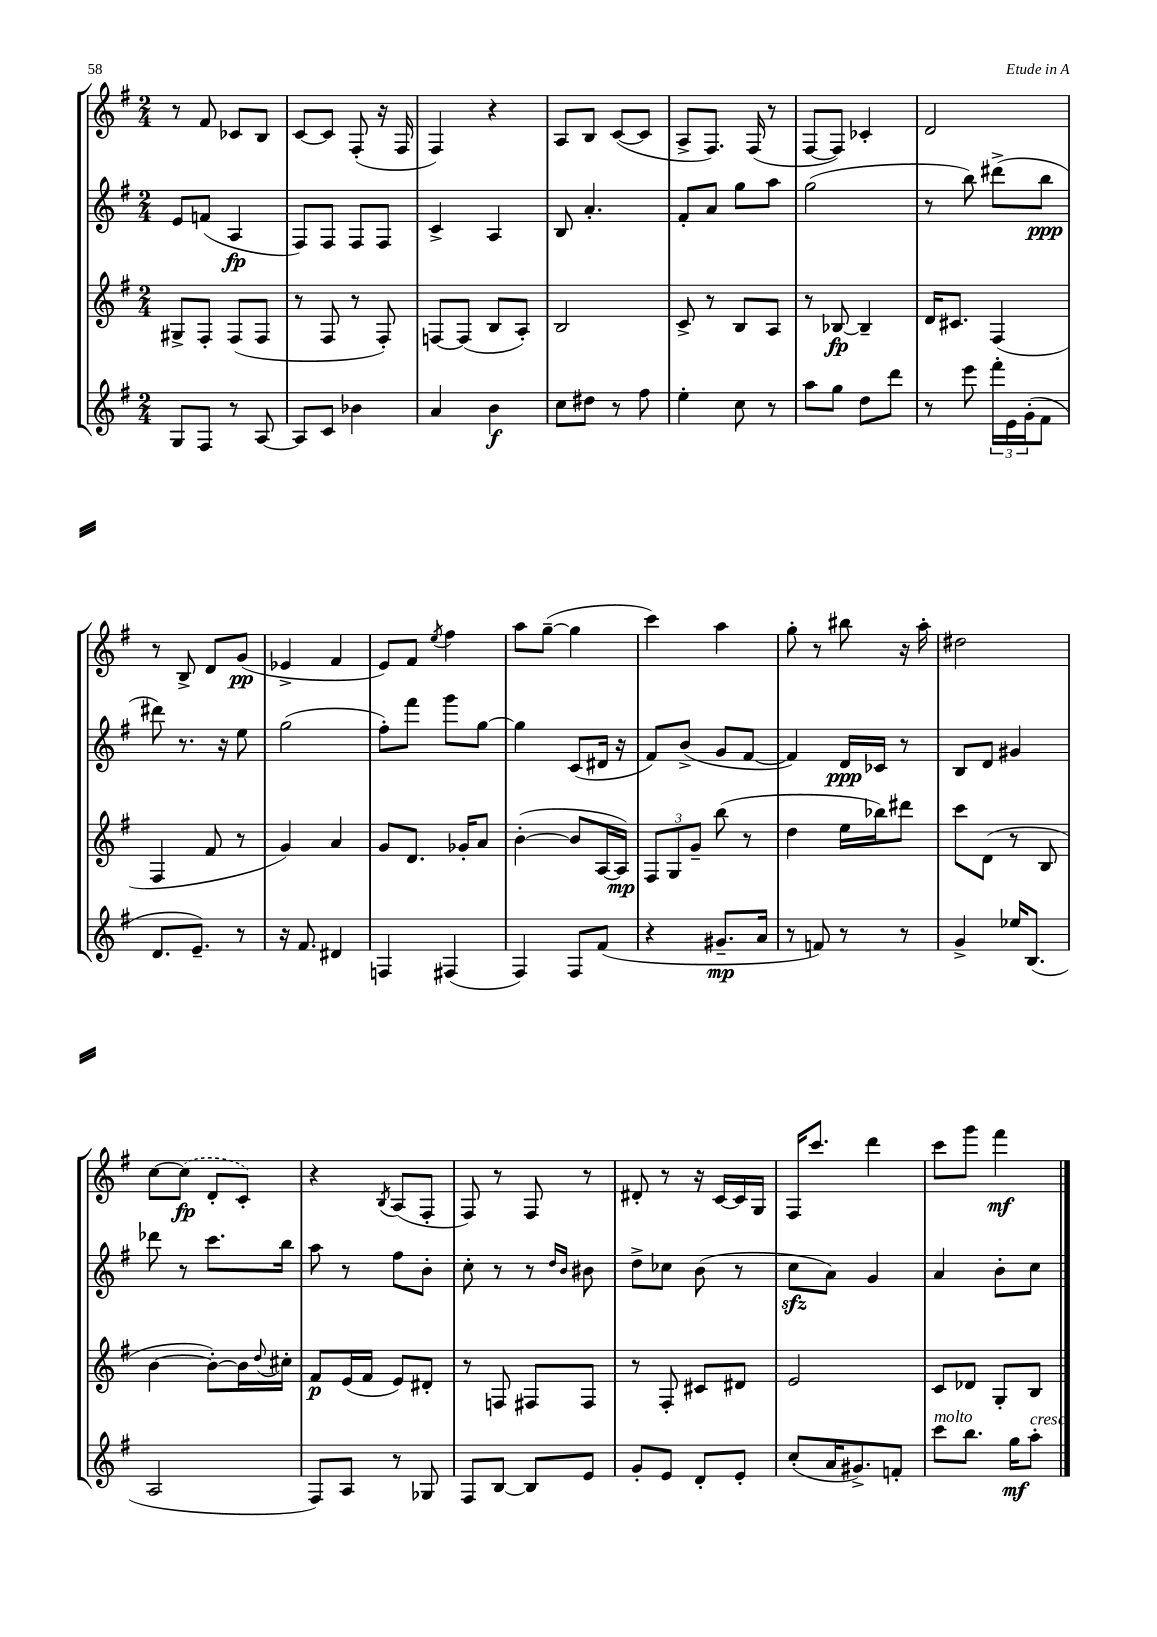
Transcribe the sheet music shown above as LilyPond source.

<<
\new StaffGroup <<
\new Staff = "s0" {
    \clef treble \key g \major \numericTimeSignature \time 2/4
    r8 fis'8 ces'8 b8 |
    c'8~ c'8 fis8-.( r16 fis16 |
    fis4) r4 |
    a8 b8 c'8~( c'8 |
    a8-> fis8.) fis16( r8 |
    fis8~ fis8) ces'4-. |
    d'2 |
    r8 b8-> d'8 g'8\pp( |
    ees'4-> fis'4 |
    e'8) fis'8 \acciaccatura { e''8 } fis''4 |
    a''8 g''8~--( g''4 |
    c'''4) a''4 |
    g''8-. r8 bis''8 r16 a''16-. |
    dis''2 |
    c''8~ \once \slurDashed c''8\fp( d'8-. c'8-.) |
    r4 \acciaccatura { b8 } a8( fis8-. |
    fis8) r8 fis8 r8 |
    dis'8-. r8 r16 c'16~ c'16 g16 |
    fis16 c'''8. d'''4 |
    c'''8 g'''8 fis'''4\mf \bar "|." |
}
\new Staff = "s1" {
    \clef treble \key g \major \numericTimeSignature \time 2/4
    e'8 f'8( a4\fp |
    fis8) fis8 fis8 fis8 |
    c'4-> a4 |
    b8 a'4.-. |
    fis'8-. a'8 g''8 a''8 |
    g''2( |
    r8 b''8) dis'''8->( b''8\ppp |
    dis'''8) r8. r16 e''8 |
    g''2( |
    fis''8-.) fis'''8 g'''8 g''8~ |
    g''4 c'8( dis'16 r16 |
    fis'8) b'8->( g'8 fis'8~ |
    fis'4) d'16\ppp ces'16 r8 |
    b8 d'8 gis'4 |
    des'''8 r8 c'''8. b''16 |
    a''8 r8 fis''8 b'8-. |
    c''8-. r8 r8 \grace { d''16 b'16 } bis'8 |
    d''8-> ces''8 b'8( r8 |
    c''8\sfz a'8) g'4 |
    a'4 b'8-. c''8 \bar "|." |
}
\new Staff = "s2" {
    \clef treble \key g \major \numericTimeSignature \time 2/4
    gis8-> fis8-. fis8( fis8 |
    r8 fis8 r8 fis8-.) |
    f8~ f8( b8 a8-.) |
    b2 |
    c'8-> r8 b8 a8 |
    r8 bes8~\fp bes4-- |
    d'16 cis'8. fis4( |
    fis4 fis'8 r8 |
    g'4) a'4 |
    g'8 d'8. ges'16-. a'8 |
    b'4~-.( b'8 a16~ a16\mp) |
    \tuplet 3/2 { fis8 g8 g'8-- } b''8( r8 |
    d''4 e''16 bes''16) dis'''8 |
    c'''8 d'8( r8 b8 |
    b'4~ b'8~-.) b'16 \appoggiatura { d''8 } cis''16-. |
    fis'8\p e'16( fis'16 e'8) dis'8-. |
    r8 f8 fis8 fis8 |
    r8 fis8-. cis'8 dis'8 |
    e'2 |
    c'8 des'8 g8-. b8 \bar "|." |
}
\new Staff = "s3" {
    \clef treble \key g \major \numericTimeSignature \time 2/4
    g8 fis8 r8 a8~ |
    a8 c'8 bes'4 |
    a'4 b'4\f |
    c''8 dis''8 r8 fis''8 |
    e''4-. c''8 r8 |
    a''8 g''8 d''8 d'''8 |
    r8 e'''8 \tuplet 3/2 { fis'''16-. e'16 g'16-.( } fis'8 |
    d'8. e'8.--) r8 |
    r16 fis'8. dis'4 |
    f4 fis4( |
    fis4) fis8 fis'8( |
    r4 gis'8.--\mp a'16 |
    r8 f'8) r8 r8 |
    g'4-> ees''16 b8.( |
    a2 |
    fis8) a8 r8 ges8 |
    fis8 b8~ b8 e'8 |
    g'8-. e'8 d'8-. e'8-. |
    c''8-.( a'16 gis'8.->) f'8-. |
    c'''8^\markup { \italic "molto" } b''8. g''16\mf a''8-.^\markup { \italic "cresc." } \bar "|." |
}
>>
>>
\layout { \context { \Score \remove "Bar_number_engraver" } }
